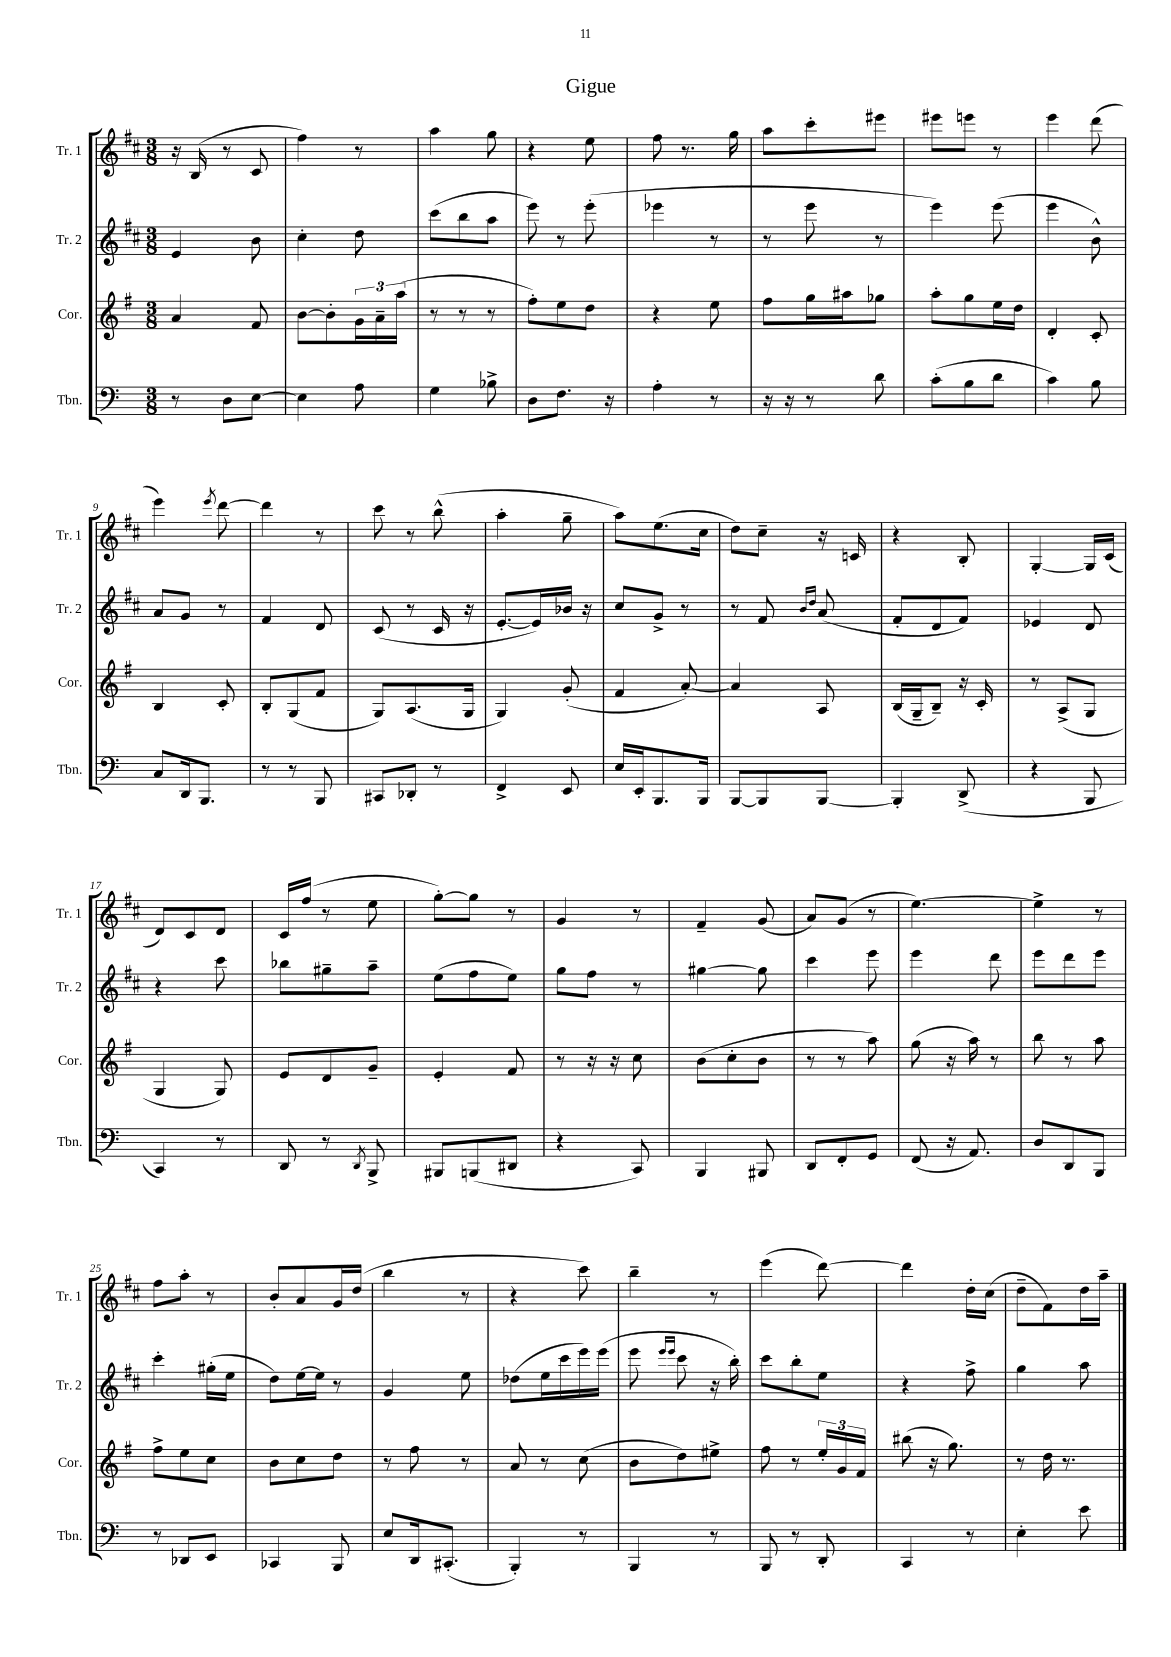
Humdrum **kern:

**kern	**kern	**kern	**kern
*part4	*part3	*part2	*part1
*staff4	*staff3	*staff2	*staff1
*I"Tbn.	*I"Cor.	*I"Tr. 2	*I"Tr. 1
*I'Tbn.	*I'Cor.	*I'Tr. 2	*I'Tr. 1
*clefF4	*clefG2	*clefG2	*clefG2
*k[]	*k[f#]	*k[f#c#]	*k[f#c#]
*M3/8	*M3/8	*M3/8	*M3/8
=1	=1	=1	=1
8r	4a/	4e/	16r
.	.	.	(16B/
8D\L	.	.	8r
[8E\J	8f#/	8b\	8c#/
=2	=2	=2	=2
4E\]	[8b\L	4cc#'\	4ff#\)
.	8b'\]	.	.
8A\	24g\L	8dd\	8r
.	24a~\	.	.
.	(24aa\JJ	.	.
=3	=3	=3	=3
4G\	8r	(8ccc#\L	4aa\
.	8r	8bb\	.
8B-X^\	8r	8aa\J	8gg\
=4	=4	=4	=4
8D\L	8ff#'\L)	8eee\)	4r
8.F\J	8ee\	8r	.
.	8dd\J	(8eee'\	8ee\
16r	.	.	.
=5	=5	=5	=5
4A'\	4r	4eee-X\	8ff#\
.	.	.	8.r
8r	8ee\	8r	.
.	.	.	16gg\
=6	=6	=6	=6
16r	8ff#\L	8r	8aa\L
16r	.	.	.
8r	16gg\L	8eee\	8ccc#'\
.	16aa#X\J	.	.
8d\	8gg-X\J	8r	8eee#X\J
=7	=7	=7	=7
(8c'\L	8aa'\L	4eee\)	8eee#X\L
8B\	8gg\	.	8eeen\J
8d\J	16ee\L	(8eee\	8r
.	16dd\JJ	.	.
=8	=8	=8	=8
4c\)	4d'/	4eee\	4eee\
8B\	8c'/	8b^^\)	(8ddd\
!!LO:LB:g=z
=9	=9	=9	=9
8C/L	4B/	8a/L	4eee\)
16DD/k	.	8g/J	.
8.BBB/J	.	.	.
.	.	.	8qeee/
.	8c'/	8r	[8ddd\
=10	=10	=10	=10
8r	8B'/L	4f#/	4ddd\]
8r	(8G/	.	.
8BBB/	8f#/J	8d/	8r
=11	=11	=11	=11
8CC#X/L	8G/L)	(8c#/	8ccc#\
8DD-X'/J	(8.A/	8r	8r
8r	.	16c#/	(8bb^^\
.	16G/Jk	16r	.
=12	=12	=12	=12
4FF^/	4G/)	[8.e'/L	4aa'\
.	.	16e/L])	.
8EE/	(8g'/	16b-X/JJ	8gg~\
.	.	16r	.
=13	=13	=13	=13
16E/LL	4f#/	8cc#/L	8aa\L)
16EE'/J	.	.	.
8.BBB/	.	8g^/J	(8.ee\
.	[8a'/)	8r	.
16BBB/Jk	.	.	16cc#\Jk
=14	=14	=14	=14
[8BBB/L	4a/]	8r	8dd\L)
8BBB/]	.	8f#/	8cc#~\J
.	.	16qqb/LL	.
.	.	16qqdd/JJ	.
[8BBB/J	8A/	(8a/	16r
.	.	.	16cn/
=15	=15	=15	=15
4BBB'/]	(16B/LL	8f#'/L	4r
.	16G~/J	.	.
.	8B~/J)	8d/	.
(8DD^/	16r	8f#/J)	8B'/
.	16c'/	.	.
=16	=16	=16	=16
4r	8r	4e-X/	[4G'/
.	(8A^/L	.	.
8BBB/	8G/J	8d/	16G/LL]
.	.	.	(16c#/JJ
!!LO:LB:g=z
=17	=17	=17	=17
4CC/)	4G/	4r	8d/L)
.	.	.	8c#/
8r	8G/)	8ccc#\	8d/J
=18	=18	=18	=18
8DD/	8e/L	8bb-X\L	16c#/LL
.	.	.	(16ff#/JJ
8r	8d/	8gg#X~\	8r
8qDD/	.	.	.
8BBB^/	8g~/J	8aa~\J	8ee\
=19	=19	=19	=19
8BBB#X/L	4e'/	(8ee\L	[8gg'\L)
(8BBBn/	.	8ff#\	8gg\J]
8DD#X/J	8f#/	8ee\J)	8r
=20	=20	=20	=20
4r	8r	8gg\L	4g/
.	16r	8ff#\J	.
.	16r	.	.
8CC/)	8cc\	8r	8r
=21	=21	=21	=21
4BBB/	(8b\L	[4gg#X\	4f#~/
.	8cc'\	.	.
8BBB#X/	8b\J	8gg#\]	(8g/
=22	=22	=22	=22
8DD/L	8r	4ccc#\	8a/L)
8FF'/	8r	.	(8g/J
8GG/J	8aa\)	8eee\	8r
=23	=23	=23	=23
(8FF/	(8gg\	4eee\	[4.ee\)
16r	16r	.	.
8.AA/)	16aa\)	.	.
.	8r	8ddd\	.
=24	=24	=24	=24
8D/L	8bb\	8eee\L	4ee^\]
8DD/	8r	8ddd\	.
8BBB/J	8aa\	8eee\J	8r
!!LO:LB:g=z
=25	=25	=25	=25
8r	8ff#^\L	4ccc#'\	8ff#\L
8DD-X/L	8ee\	.	8aa'\J
8EE/J	8cc\J	(16gg#X'\LL	8r
.	.	16ee\JJ	.
=26	=26	=26	=26
4CC-X/	8b\L	8dd\L)	8b'/L
.	8cc\	[16ee\L	8a/
.	.	16ee\JJ]	.
8BBB/	8dd\J	8r	16g/L
.	.	.	(16dd/JJ
=27	=27	=27	=27
8E/L	8r	4g/	4bb\
16DD/k	8ff#\	.	.
(8.CC#X'/J	.	.	.
.	8r	8ee\	8r
=28	=28	=28	=28
4BBB'/)	8a/	(8dd-X\L	4r
.	8r	16ee\L	.
.	.	16ccc#\	.
8r	(8cc\	16eee\)	8ccc#\)
.	.	(16eee\JJ	.
=29	=29	=29	=29
4BBB/	8b\L	8eee\	4bb~\
.	.	16qqeee/LL	.
.	.	16qqeee/JJ	.
.	8dd\)	8ccc#\	.
8r	8ee#X^\J	16r	8r
.	.	16bb'\)	.
=30	=30	=30	=30
8BBB/	8ff#\	8ccc#\L	(4eee\
8r	8r	8bb'\	.
8DD'/	24ee'/LL	8ee\J	[8ddd\)
.	24g/	.	.
.	24f#/JJ	.	.
=31	=31	=31	=31
4CC/	(8bb#X\	4r	4ddd\]
.	16r	.	.
.	8.gg\)	.	.
8r	.	8ff#^\	16dd'\LL
.	.	.	(16cc#\JJ
=32	=32	=32	=32
4E'\	8r	4gg\	8dd~\L
.	16dd\	.	8f#\)
.	8.r	.	.
8e\	.	8aa\	16dd\L
.	.	.	16aa~\JJ
==	==	==	==
*-	*-	*-	*-
